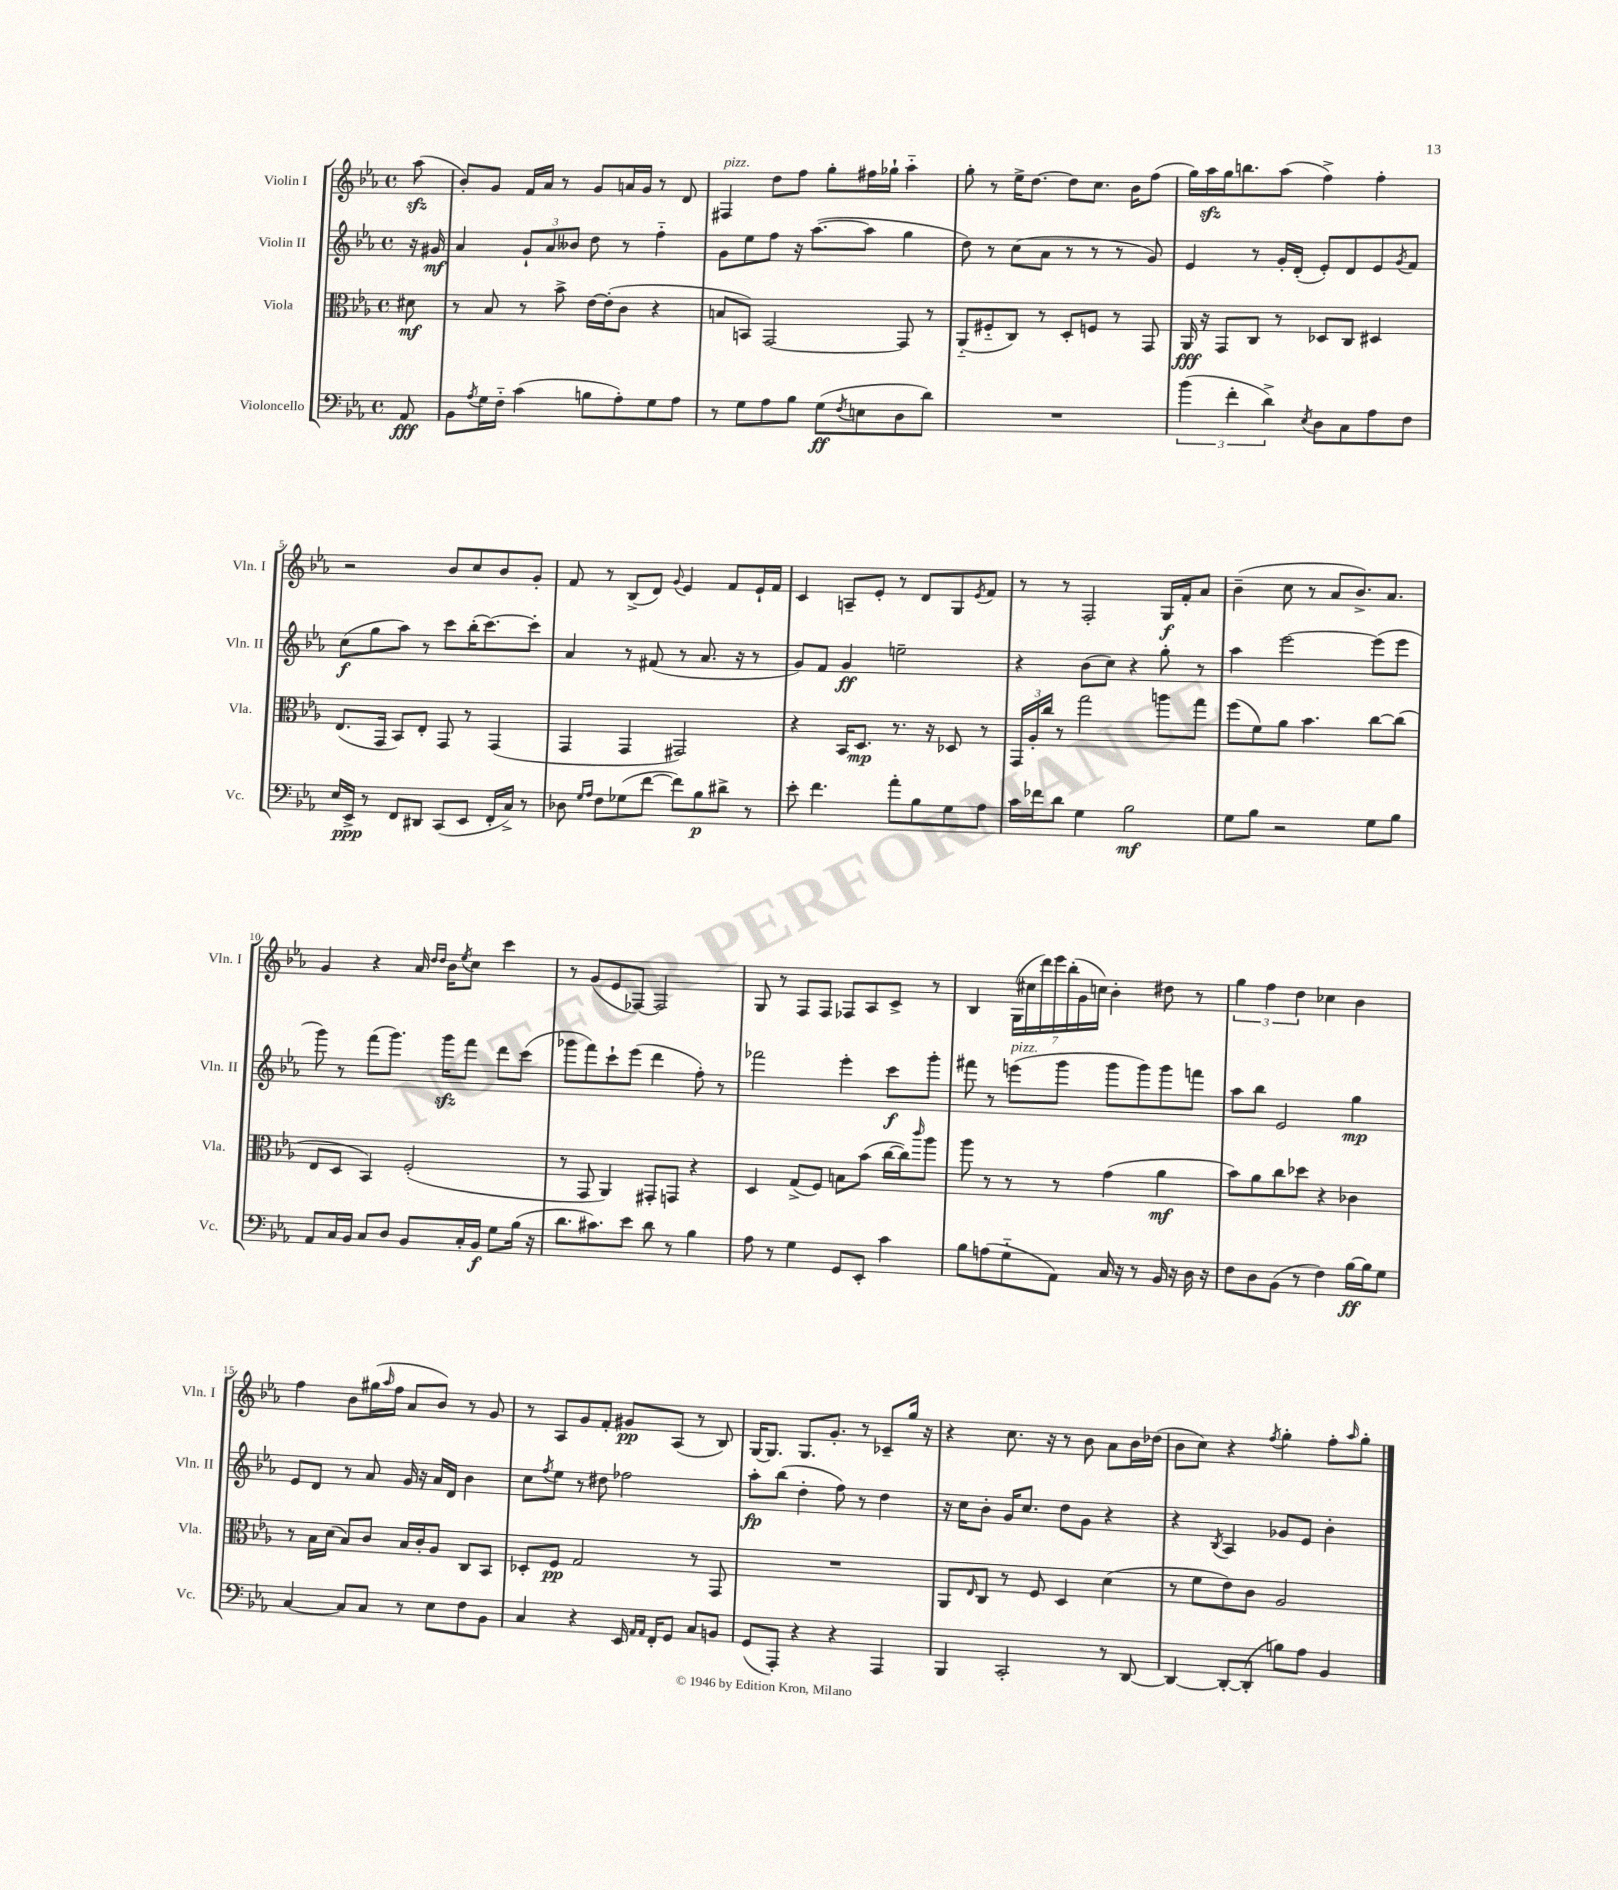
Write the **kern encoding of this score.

**kern	**kern	**kern	**kern
*staff4	*staff3	*staff2	*staff1
*clefF4	*clefC3	*clefG2	*clefG2
*k[b-e-a-]	*k[b-e-a-]	*k[b-e-a-]	*k[b-e-a-]
*M4/4	*M4/4	*M4/4	*M4/4
*met(c)	*met(c)	*met(c)	*met(c)
8AA-	8d#	16r	(8aa-
.	.	16g#	.
=	=	=	=
8BB-	8r	4a-	8b-')
8qA-	.	.	.
16G	8B-	.	8g
16F'~	.	.	.
(4c	8r	12g`	16f
.	.	.	16a-
.	.	12a-	.
.	8b-^	.	8r
.	.	12b--	.
8B	[16e-	8dd	8g
.	(16e-']	.	.
8A-')	8c	8r	16a
.	.	.	16g
8G	4r	4ff'~	8r
8A-	.	.	8d
=	=	=	=
8r	8B	8g	4F#
8G	8BB)	8ee-	.
8A-	[2GG	8ff	8dd
8B-	.	16r	8ff
.	.	([8.aa-	.
(8G	.	.	8gg'
8qF	.	.	.
8E	.	8aa-]	16ff#
.	.	.	16gg-`
8D	8GG]	4gg	4aa-'~
8d)	8r	.	.
=	=	=	=
1r	(8AA-'~	8dd)	8gg'
.	8F#'~	8r	8r
.	8C)	(8cc	16ee-^
.	.	.	[8.dd
.	8r	8a-	.
.	8D'	8r	8dd]
.	8F	8r	8.cc
.	8r	8r	.
.	.	.	16b-
.	8GG	8g)	(8ff
=	=	=	=
(6b-	16AA-	4e-	16gg)
.	16r	.	16aa-
.	8GG	.	16gg
6f'	.	.	.
.	.	.	8.bb
.	8C	8r	.
6d^)	.	.	.
.	8r	16g'	(8aa-
.	.	(16d'	.
8qE-	.	.	.
8D	8D-	8e-')	4ff^)
8C	8C	8d	.
8A-	4D#	8e-	4ff'
.	.	8qg	.
8F	.	8f	.
=	=	=	=
16E-	(8.E-	(8cc	2r
16EE-^	.	.	.
8r	.	8gg	.
.	16GG	.	.
8FF	8BB-)	8aa-)	.
8DD#	8E-'	8r	.
(8CC	8GG	8ccc	8b-
8EE-	8r	(16bb-'	8cc
.	.	[8.ccc)	.
16FF'	(4GG	.	8b-
16C^)	.	.	.
8r	.	8ccc']	8g'
=	=	=	=
8D-	4GG	4a-	8f
16qqG	.	.	.
16qqA-	.	.	.
8F	.	.	8r
(8G-	4GG	8r	(8B-^
[8f	.	(8f#	8d)
.	.	.	8qqg
8f])	2GG#)	8r	4e-
8B-	.	8.a-	.
8d#^	.	.	8f
.	.	16r	.
8r	.	8r	16e-`
.	.	.	16f
=	=	=	=
8e-'	4r	8g)	4c
4.f	.	8f	.
.	16BB-	4g	8A~
.	8.D	.	.
.	.	.	8e-'
8a-'	8.r	2ee~	8r
8B-	.	.	8d
.	16r	.	.
8G	8D-	.	8G
.	.	.	8qe-
8A-	8r	.	8f
=	=	=	=
16c	24GG	4r	8r
.	24A-'	.	.
16f-	.	.	.
.	24cc	.	.
8d	8r	.	8r
4G	2gg	(8b-	2F'
.	.	8cc)	.
2B-	.	4r	.
.	8aa	8gg'	16G
.	.	.	16f'
.	8gg	8r	8a-
=	=	=	=
8G	(8ff	4aa-	(4b-~
8B-	8f)	.	.
2r	8a-	[2eee-	8cc
.	4.b-	.	8r
.	.	.	8a-
.	.	.	8.b-^)
8G	[8cc	(8eee-]	.
.	.	.	8.a-
8B-	(8cc]	8eee-	.
=	=	=	=
8AA-	8E-	8ggg)	4g
16C	8D	8r	.
16BB-	.	.	.
8C	4BB-)	(8fff	4r
8D	.	8.ggg)	.
8BB-	(2F'	.	16a-
.	.	.	16qqdd
.	.	.	16qqdd
.	.	16ggg	16b-
.	.	.	8qee-
16C'	.	8fff	8cc
16BB-	.	.	.
8G	.	8ddd	4ccc
(16B-	.	(8ccc	.
16r	.	.	.
=	=	=	=
8.d	8r	8ggg-	8r
.	8GG	8fff)	(8g
8.c#)	.	.	.
.	4AA-)	8ccc`	8e-
8e-	.	(8eee-	[8F-)
8d	8GG#'	4ddd	2F-]
8r	8GG	.	.
4B-	4r	8ff')	.
.	.	8r	.
=	=	=	=
8A-	4D	2fff-	8G
8r	.	.	8r
4G	(8G^	.	8F
.	8F)	.	8F
8GG	8B	4eee-'	8F-
8EE-'	(8b-	.	8A-
4c	[16cc	8ccc	8c^
.	16cc])	.	.
.	16qqccc	.	.
.	8aa-	8ggg'	8r
=	=	=	=
8B-	8aa-	8fff#	4B-
(8A	8r	8r	.
8G'~	8r	(8eee	(28G
.	.	.	28cc#
.	.	.	28ddd)
.	.	.	28eee-
8AA-)	8r	8ggg	.
.	.	.	(28bb-'
.	.	.	28g
.	.	.	28cc)
16C	(4g	8ggg	4b-'
16r	.	.	.
8r	.	8ggg)	.
16BB-	4a-	8ggg	8dd#
16r	.	.	.
16D	.	8fff	8r
16r	.	.	.
=	=	=	=
8F	8b-)	8aa-	6gg
8D	8a-	8bb-	.
.	.	.	6ff
(8BB-	8cc	2e-	.
.	.	.	6dd
8r	8dd-	.	.
4F)	4r	.	4cc-
[16B-	4c-	4gg	4b-
16B-]	.	.	.
8G	.	.	.
=	=	=	=
[4C	8r	8e-	4ff
.	16B-	8d	.
.	(16d	.	.
8C]	8B-)	8r	8b-
8C	8c	8a-	(16gg#
.	.	.	16qqaa-
.	.	.	16ff
8r	16B-	16g	8a-
.	16c'	16r	.
8E-	8A-	16a-	8b-)
.	.	16d	.
8F	8C	4b-	8r
8BB-	8BB-	.	8g
=	=	=	=
4C	8D-'	8cc	8r
.	.	8qff	.
.	8F	8ee-	8A-
4r	2G	8r	8g
.	.	8dd#	8f'
16EE-	.	2ff-	8g#
16qqAA-	.	.	.
16qqAA-	.	.	.
16FF'	.	.	.
8GG	.	.	(8A-
8C	8r	.	8r
8BB	8GG	.	8B-)
=	=	=	=
(8GG	1r	8aa-'	[16G
.	.	.	8.G]
8AAA-')	.	(8bb-	.
4r	.	4dd'	8.G
.	.	.	8.g'
4r	.	8ff)	.
.	.	8r	8r
4AAA-	.	4dd	8c-~
.	.	.	16gg
.	.	.	16r
=	=	=	=
4BBB-	8AA-	16r	4r
.	.	16cc	.
.	16qqE-	.	.
.	8C	8b-'	.
2CC'	8r	16g	8.cc
.	.	8.cc	.
.	8F	.	.
.	.	.	16r
.	4D	8dd	8r
.	.	8g	8b-
8r	(4d	4r	8a-
[8DD	.	.	16b-
.	.	.	(16dd-
=	=	=	=
4DD_	8r	4r	8b-
.	8f	.	8cc)
.	.	8qB-	.
8DD'_	8e-)	4A-	4r
(8DD']	8c	.	.
.	.	.	8qff
8B)	2A-	8g-	4gg'
8A-	.	8e-	.
4BB-	.	4b-'	8ff'
.	.	.	16qqaa-
.	.	.	8gg'
==	==	==	==
*-	*-	*-	*-
